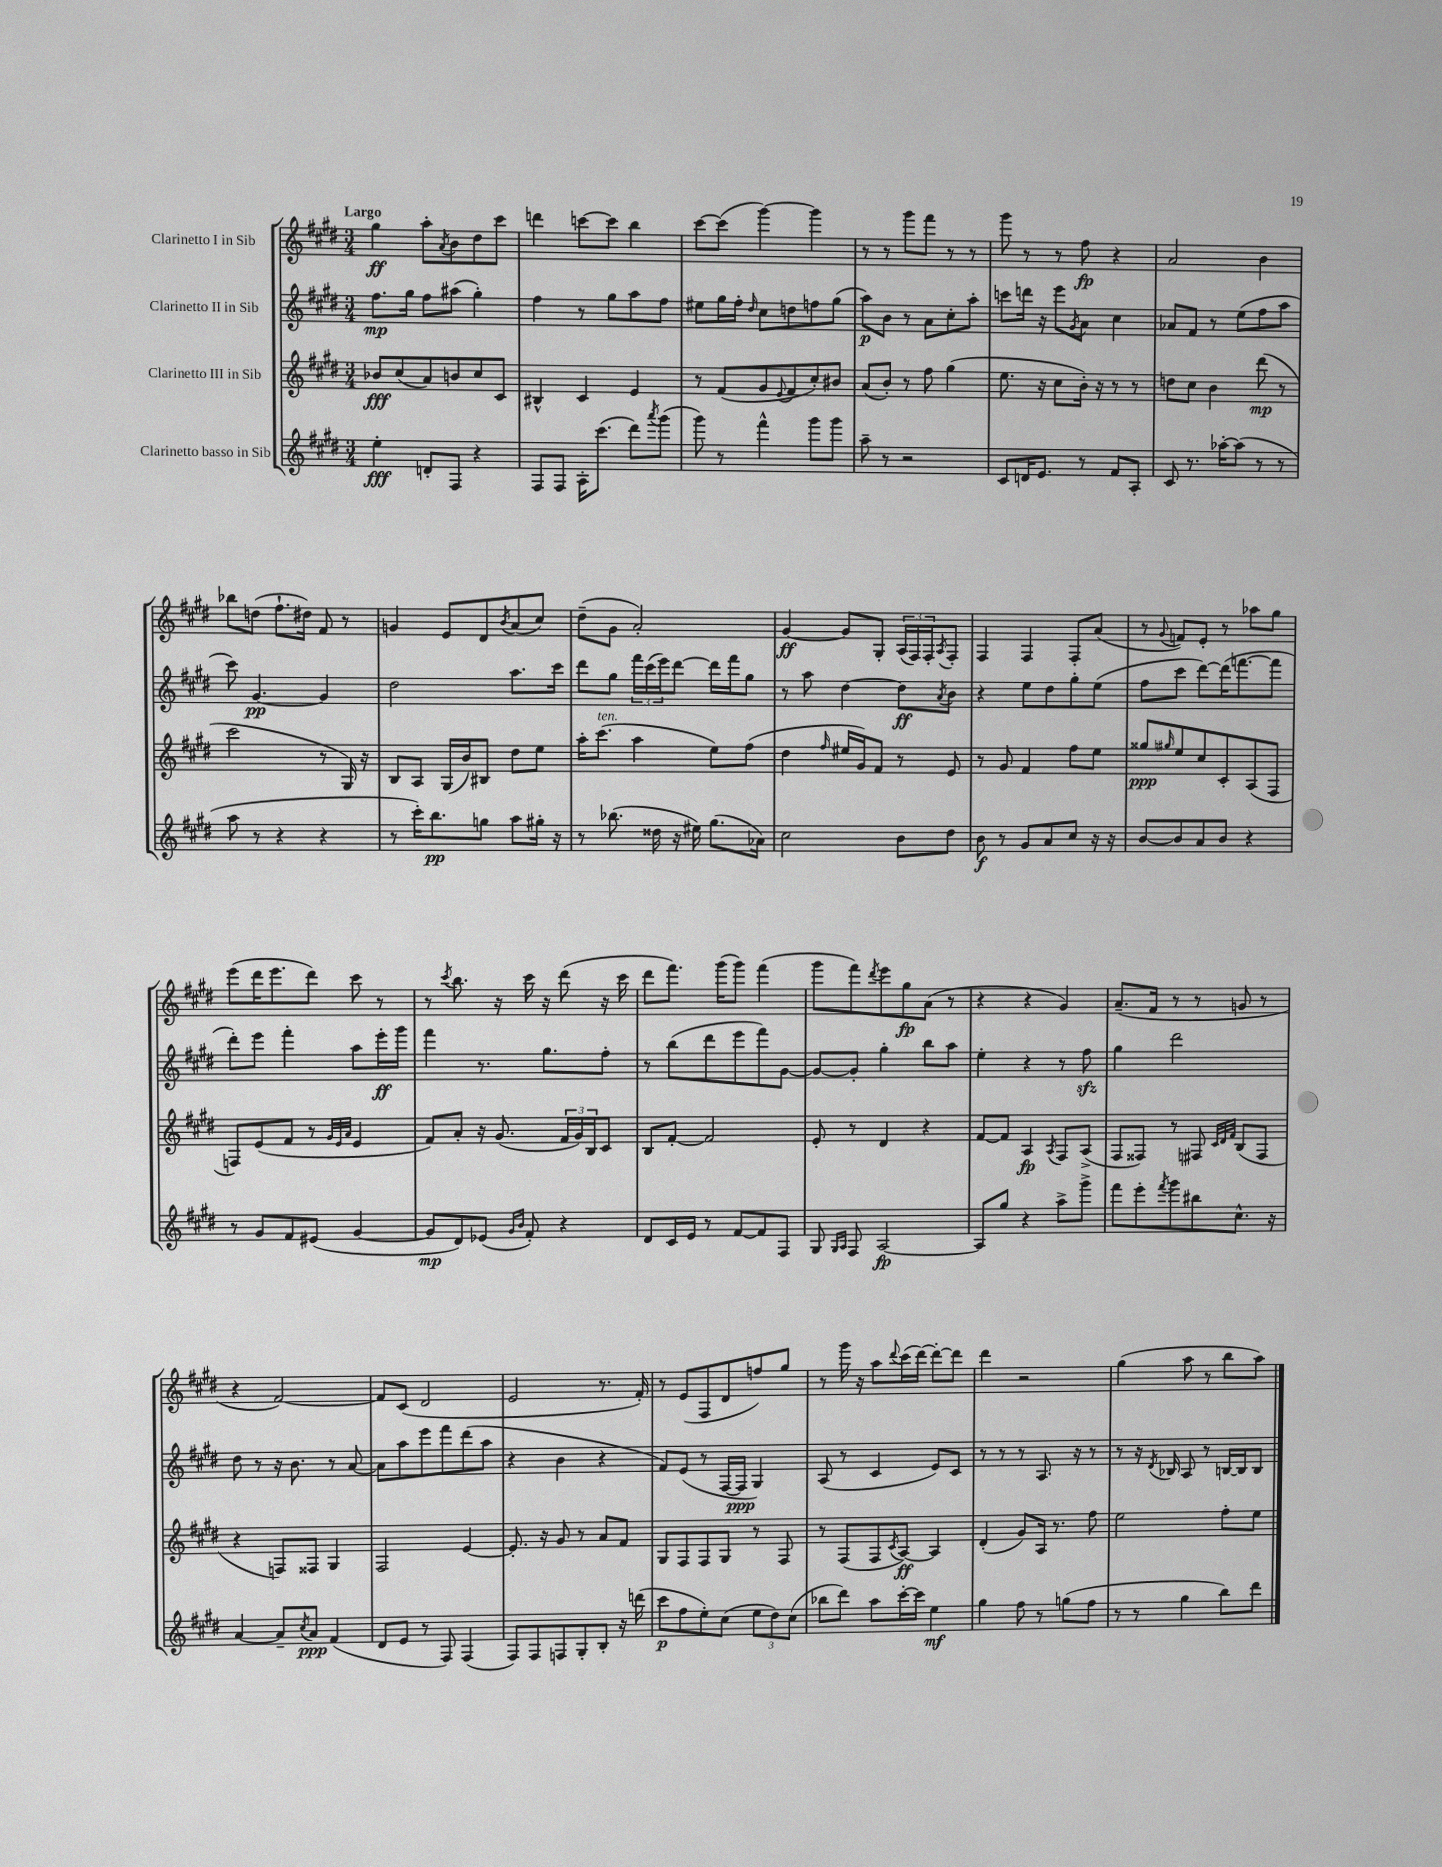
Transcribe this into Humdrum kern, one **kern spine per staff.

**kern	**kern	**kern	**kern
*staff4	*staff3	*staff2	*staff1
*clefG2	*clefG2	*clefG2	*clefG2
*k[f#c#g#d#]	*k[f#c#g#d#]	*k[f#c#g#d#]	*k[f#c#g#d#]
*M3/4	*M3/4	*M3/4	*M3/4
4ee'	8b-	8.ff#	4gg#
.	(8cc#	.	.
.	.	16gg#	.
8d'	8a)	8ff#	8aa'
.	.	.	8qa
8F#	8b	(8aa#	8b
4r	8cc#	4gg#')	8dd#
.	8c#	.	8ccc#
=	=	=	=
8F#	4B#^^	4ff#	4ddd
8F#	.	.	.
16A'	4c#	8r	[8ccc
(8.ccc#	.	.	.
.	.	8gg#	8ccc]
8ddd#)	4e	8aa	4bb
8qaaa	.	.	.
(8ggg#	.	8ff#	.
=	=	=	=
8ggg#)	8r	8ee#	[8ccc#
8r	(8f#	16gg#	(8ccc#]
.	.	16ff#'	.
.	.	16qqdd#	.
4fff#^^	8g#	8cc#	[4ggg#)
.	8qqe	.	.
.	8f#	8dd	.
8ggg#	8cc#')	8ff	4ggg#]
8ggg#	8b#	(8gg#	.
=	=	=	=
8aa~	(8a	8aa)	8r
8r	8b')	8b	8r
2r	8r	8r	8ggg#
.	8ff#	8a	8fff#
.	(4gg#	8cc#'	8r
.	.	8aa'	8r
=	=	=	=
8c#	8.ee	8ccc	8ggg#
16d	.	16ddd	8r
8.e	16r	16r	.
.	8cc#	8eee	8r
.	.	8qg#	.
8r	16b')	8a	8ff#
.	16r	.	.
8f#	8r	4cc#	4r
8A'	8r	.	.
=	=	=	=
8c#	8dd	8a-	2a
8.r	8cc#	8f#	.
.	4b	8r	.
[16aa-'	.	.	.
(8aa-]	.	(8ee	.
8r	(8ddd#	8ff#	4b
8r	8r	8aa	.
=	=	=	=
8aa	2ccc#	8ccc#)	8bb-
8r	.	[4.g#	(8dd
4r	.	.	8.ff#`
.	.	.	16dd#)
4r	8r	4g#]	8f#
.	16G#)	.	8r
.	16r	.	.
=	=	=	=
8r	8B	2dd#	4g
16ccc#')	8A	.	.
8.bb	.	.	.
.	(16G#	.	8e
.	16b)	.	.
8gg	8B#	.	8d#
.	.	.	8qb
8aa	8dd#	8.aa	(8a
16gg#'	8ee	.	8cc#)
16r	.	16ccc#	.
=	=	=	=
8r	16aa'	8ddd#	(8dd#~
.	(8.ccc#	.	.
(8.bb-	.	8gg#	8g#
.	4aa	24fff#	2a')
.	.	(24ccc#	.
16dd##	.	.	.
.	.	24eee)	.
16r	.	[8ddd#	.
16ee#)	.	.	.
(8.gg#	8ee)	16ddd#]	.
.	.	16fff#	.
.	(8ff#	8gg#	.
16a-)	.	.	.
=	=	=	=
2cc#	4dd#	8r	[4g#
.	.	8aa	.
.	16qqff#	.	.
.	16ee#	[4dd#	8g#]
.	16g#)	.	.
.	8f#	.	8G#'
8b	8r	8dd#]	(24A
.	.	.	24F#)
.	.	.	24F#'
.	.	8qa	8qA
8dd#	8e	8b	8F#'
=	=	=	=
8b	8r	4r	4F#
8r	8g#	.	.
8g#	4f#	8ee	4F#
8a	.	8dd#	.
8cc#	8ff#	8gg#'	8F#'
16r	8ee	(8ee	(8a
16r	.	.	.
=	=	=	=
[8b	8gg##	8ff#	8r
.	16qqgg#	.	8qqg#
8b]	8ee	8ccc#	8f)
8a	8cc#	[8ddd#)	8e'
8b	8c#'	(16ddd#]	8r
.	.	[8.fff	.
4r	(8A	.	8aa-
.	8F#	8fff]	8gg#
=	=	=	=
8r	8F)	8ddd#')	(8eee
8g#	(8e	8eee	16ddd#
.	.	.	8.eee
8f#	8f#	4fff#'	.
(8e#	8r	.	8ddd#)
.	32qqg#	.	.
.	32qqe	.	.
.	32qqa	.	.
[4g#	4e	8aa	8ccc#
.	.	16eee'	8r
.	.	16ggg#	.
=	=	=	=
8g#]	8f#)	4fff#	8r
.	.	.	8qccc#
8d#)	8a'	.	8.bb
(8e-	16r	8.r	.
.	(8.g#	.	16r
16qqg#	.	.	.
16qqb	.	.	.
8f#')	.	.	16ccc#
.	.	8.gg#	16r
4r	24f#	.	(8ddd#
.	24g#)	.	.
.	24B	.	.
.	8c#	8ff#'	16r
.	.	.	16ccc#
=	=	=	=
8d#	8B	8r	8ddd#
16c#	[8f#'	(8bb	8.fff#)
16e	.	.	.
8r	2f#]	8ddd#	.
.	.	.	(16ggg#
[8f#	.	8eee	8ggg#)
8f#]	.	8fff#)	(4fff#
8F#	.	[8g#	.
=	=	=	=
8G#	8e'	8g#_	8ggg#
16qqG#	.	.	.
16qqA	.	.	.
8F#	8r	8g#']	8fff#)
.	.	.	8qddd#
[2A	4d#	4gg#'	8eee
.	.	.	8gg#
.	4r	8bb	(8a
.	.	8aa	8r
=	=	=	=
8A]	[8f#	4ee'	4r
8gg#	8f#]	.	.
4r	4A	4r	4r
.	8qA	.	.
8aa^	8F#	8r	4g#)
8ggg#^	(8A^	8ff#	.
=	=	=	=
8fff#	8F#	4gg#	(8.a~
8eee'	8F##)	.	.
.	.	.	16f#
8qfff#	.	.	.
8ggg#	8r	2ddd#	8r
8bb#	8F#	.	8r
.	32qqc#	.	.
.	32qqd#	.	.
.	32qqf#	.	.
8.cc#^^	(8B	.	8g
.	8F#	.	8r
16r	.	.	.
=	=	=	=
[4a	4r	8dd#	4r
.	.	8r	.
8a~]	8F)	16r	[2f#)
.	.	8.b	.
8qcc#	.	.	.
8a	8F##	.	.
(4f#	4G#	8r	.
.	.	[8a	.
=	=	=	=
8d#	2F#	8a]	8f#]
8e	.	8aa	(8c#
8r	.	8eee	2d#
8F#)	.	8fff#	.
(4F#	[4e	(8ddd#	.
.	.	8aa	.
=	=	=	=
8F#)	8.e']	4r	2e
8F#	.	.	.
.	16r	.	.
8F	8g#	4b	.
8G#'	8r	.	.
8B'	8a	4r	8.r
16r	8f#	.	.
(16ddd	.	.	16f#')
=	=	=	=
8ccc#	8G#	8f#)	8r
8ff#	8F#	(8e	(8e
8ee')	8F#	8r	8F#
(8cc#	8G#	[16F#	8d#
.	.	16F#]	.
12ee	8r	4G#)	8ff)
12dd#)	.	.	.
.	8F#	.	8gg#
(12cc#	.	.	.
=	=	=	=
8bb-	8r	(8A	8r
8ddd#)	(8F#	8r	16ggg#
.	.	.	16r
8aa	8F#	4c#	8aa
.	8qc#	.	8qqddd#
[16ccc#'	[8A)	.	(16ccc#
16ccc#]	.	.	[16ddd#)
4ee	4A]	8e)	8ddd#'_
.	.	8c#	8ddd#]
=	=	=	=
4gg#	(4d#'	8r	4ddd#
.	.	8r	.
8ff#	8g#)	8r	2r
8r	16A	8.A	.
.	8.r	.	.
(8gg	.	.	.
.	.	16r	.
8ff#	8ff#	8r	.
=	=	=	=
8r	2ee	8r	(4gg#
8r	.	16r	.
.	.	8qd#	.
.	.	16B-	.
4gg#	.	8A	8aa
.	.	8r	8r
8bb)	8ff#'	[16B	8bb
.	.	16B]	.
8ddd#	8ee	8B	8aa)
==	==	==	==
*-	*-	*-	*-
